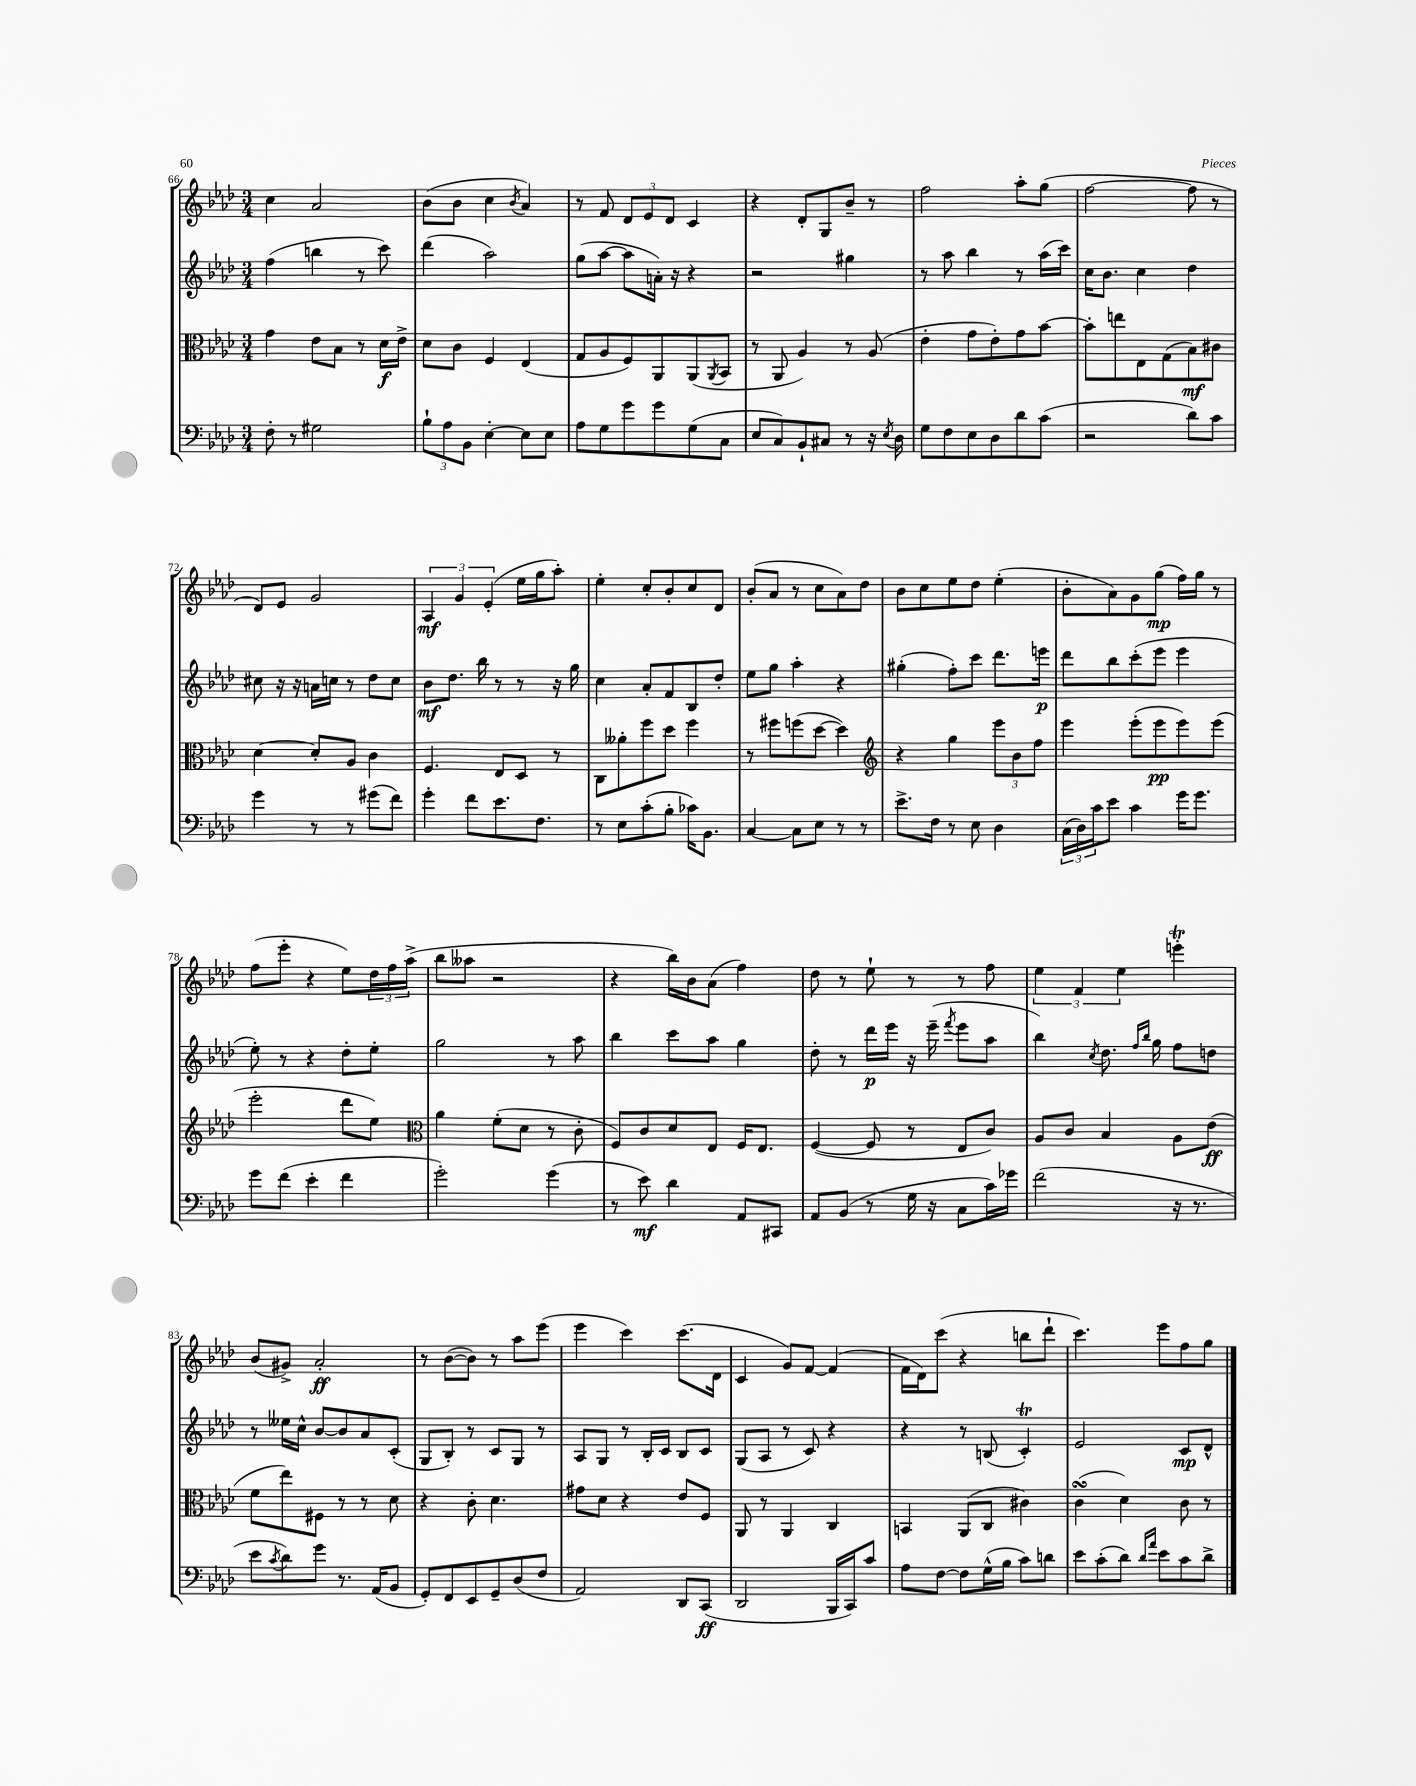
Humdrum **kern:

**kern	**dynam	**kern	**dynam	**kern	**dynam	**kern	**dynam
*part4	*part4	*part3	*part3	*part2	*part2	*part1	*part1
*staff4	*staff4	*staff3	*staff3	*staff2	*staff2	*staff1	*staff1
*clefF4	*	*clefC3	*	*clefG2	*	*clefG2	*
*k[b-e-a-d-]	*	*k[b-e-a-d-]	*	*k[b-e-a-d-]	*	*k[b-e-a-d-]	*
*M3/4	*	*M3/4	*	*M3/4	*	*M3/4	*
=66	=66	=66	=66	=66	=66	=66	=66
8F'\	.	4g\	.	(4ff\	.	4cc\	.
8r	.	.	.	.	.	.	.
2G#X\	.	8e-\L	.	4bbn\	.	2a-/	.
.	.	8B-\J	.	.	.	.	.
.	.	8r	.	8r	.	.	.
.	.	16d-\LL	f	8ccc\)	.	.	.
.	.	16e-^\JJ	.	.	.	.	.
=67	=67	=67	=67	=67	=67	=67	=67
12B-`\L	.	8d-\L	.	(4ddd-\	.	(8b-\L	.
12A-\	.	.	.	.	.	.	.
.	.	8c\J	.	.	.	8b-\J	.
12BB-\J	.	.	.	.	.	.	.
[4E-'\	.	4F/	.	2aa-\)	.	4cc\	.
.	.	.	.	.	.	8qb-/	.
8E-\L]	.	(4E-/	.	.	.	4a-/)	.
8E-\J	.	.	.	.	.	.	.
=68	=68	=68	=68	=68	=68	=68	=68
8A-\L	.	8G/L	.	(8gg\L	.	8r	.
8G\	.	8A-/	.	[8aa-\J	.	8f/	.
8g\	.	8F/)	.	8aa-\L]	.	12d-/L	.
.	.	.	.	.	.	12e-/	.
8g\	.	8AA-/	.	16an'\Jk)	.	.	.
.	.	.	.	.	.	12d-/J	.
.	.	.	.	16r	.	.	.
(8G\	.	(8AA-/	.	4r	.	4c/	.
.	.	8qAA-/	.	.	.	.	.
8C\J	.	8BB-/J	.	.	.	.	.
=69	=69	=69	=69	=69	=69	=69	=69
8E-/L	.	8r	.	2r	.	4r	.
8C/)	.	8AA-/	.	.	.	.	.
8BB-`/	.	4A-/)	.	.	.	8d-'/L	.
8C#X/J	.	.	.	.	.	8G/	.
8r	.	8r	.	4gg#X\	.	8b-~/J	.
16r	.	(8A-/	.	.	.	8r	.
8qE-/	.	.	.	.	.	.	.
16D-\	.	.	.	.	.	.	.
=70	=70	=70	=70	=70	=70	=70	=70
8G\L	.	4e-'\	.	8r	.	2ff\	.
8F\	.	.	.	8aa-\	.	.	.
8E-\	.	8g\L	.	4bb-\	.	.	.
8D-\	.	8e-'\)	.	.	.	.	.
8d-\	.	8g\	.	8r	.	8aa-'\L	.
(8c\J	.	[8b-\J	.	(16aa-\LL	.	(8gg\J	.
.	.	.	.	16ccc\JJ)	.	.	.
=71	=71	=71	=71	=71	=71	=71	=71
2r	.	8b-'\L]	.	16cc\KL	.	[2ff\	.
.	.	.	.	8.b-\J	.	.	.
.	.	8een\	.	.	.	.	.
.	.	8E-\	.	4cc\	.	.	.
.	.	(8G\	.	.	.	.	.
8d-\L)	.	8B-\)	mf	4dd-\	.	8ff\]	.
8c\J	.	8c#X\J	.	.	.	8r	.
!!LO:LB:g=z
=72	=72	=72	=72	=72	=72	=72	=72
4g\	.	[4d-\	.	8cc#X\	.	8d-/L)	.
.	.	.	.	16r	.	8e-/J	.
.	.	.	.	16r	.	.	.
8r	.	8d-'/L]	.	16an\LL	.	2g/	.
.	.	.	.	16ccn\JJ	.	.	.
8r	.	8A-/J	.	8r	.	.	.
(8g#X\L	.	4c\	.	8dd-\L	.	.	.
8f\J)	.	.	.	8cc\J	.	.	.
=73	=73	=73	=73	=73	=73	=73	=73
4g'\	.	4.F/	.	8b-\L	mf	6A-/	mf
.	.	.	.	8.dd-\J	.	.	.
.	.	.	.	.	.	6g/	.
8f\L	.	.	.	.	.	.	.
.	.	.	.	16bb-\	.	.	.
.	.	.	.	.	.	(6e-'/	.
8.e-\	.	8E-/L	.	8r	.	.	.
.	.	8D-/J	.	8r	.	16ee-\LL	.
8.F\J	.	.	.	.	.	16gg\J	.
.	.	8r	.	16r	.	8aa-'\J)	.
.	.	.	.	16gg\	.	.	.
=74	=74	=74	=74	=74	=74	=74	=74
8r	.	8C\L	.	4cc\	.	4ee-'\	.
8E-\L	.	8a--X'\	.	.	.	.	.
(8c'\	.	8ff\	.	8a-'/L	.	8cc'/L	.
8B-'\J	.	8dd-\J	.	8f/	.	8b-'/	.
16c-X\KL)	.	4ff\	.	8B-/	.	8cc/	.
8.BB-\J	.	.	.	.	.	.	.
.	.	.	.	8dd-'/J	.	8d-/J	.
=75	=75	=75	=75	=75	=75	=75	=75
[4C/	.	8r	.	8ee-\L	.	(8b-'/L	.
.	.	8ff#X\L	.	8gg\J	.	8a-/J	.
8C\L]	.	(8ffn\	.	4aa-'\	.	8r	.
8E-\J	.	[8dd-\J	.	.	.	8cc\L	.
8r	.	4dd-\])	.	4r	.	8a-\)	.
8r	.	.	.	.	.	8dd-\J	.
=76	=76	=76	=76	=76	=76	=76	=76
*	*	*clefG2	*	*	*	*	*
8.e-^\L	.	4r	.	(4gg#X'\	.	8b-\L	.
.	.	.	.	.	.	8cc\	.
16F\Jk	.	.	.	.	.	.	.
8r	.	4gg\	.	8ff'\L)	.	8ee-\	.
8E-\	.	.	.	8ccc\J	.	8dd-\J	.
4D-\	.	12eee-\L	.	8.ddd-\L	.	(4ee-'\	.
.	.	12b-\	.	.	.	.	.
.	.	12ff\J	.	.	.	.	.
.	.	.	.	16eeen\Jk	p	.	.
=77	=77	=77	=77	=77	=77	=77	=77
(24C\LL	.	4eee-\	.	8ddd-\L	.	8b-'\L	.
24D-\)	.	.	.	.	.	.	.
24c\J	.	.	.	.	.	.	.
8e-\J	.	.	.	8bb-\	.	8a-\)	.
4c\	.	(8eee-'\L	.	(8ccc'\	.	8g\	.
.	.	8eee-\	pp	8eee-\J	.	(8gg\J	mp
16g\KL	.	8eee-\)	.	4eee-\	.	16ff\LL)	.
8.g\J	.	.	.	.	.	16gg\JJ	.
.	.	(8eee-\J	.	.	.	8r	.
!!LO:LB:g=z
=78	=78	=78	=78	=78	=78	=78	=78
8g\L	.	2eee-'\	.	8ee-'\)	.	(8ff\L	.
(8f\J	.	.	.	8r	.	8eee-'\J	.
4e-'\	.	.	.	4r	.	4r	.
4f\	.	8ddd-\L	.	8dd-'\L	.	8ee-\L)	.
.	.	8ee-\J)	.	8ee-'\J	.	24dd-\L	.
.	.	.	.	.	.	24ff\	.
.	.	.	.	.	.	(24aa-^\JJ	.
=79	=79	=79	=79	=79	=79	=79	=79
*	*	*clefC3	*	*	*	*	*
2g'\)	.	4a-\	.	2gg\	.	8bb-\L	.
.	.	.	.	.	.	8aa--X\J	.
.	.	(8f'\L	.	.	.	2r	.
.	.	8d-\J	.	.	.	.	.
(4g\	.	8r	.	8r	.	.	.
.	.	8c'\	.	8aa-\	.	.	.
=80	=80	=80	=80	=80	=80	=80	=80
8r	.	8F/L)	.	4bb-\	.	4r	.
8e-\)	mf	8c/	.	.	.	.	.
4d-\	.	8d-/	.	8ccc\L	.	16bb-\LL)	.
.	.	.	.	.	.	16b-\J	.
.	.	8E-/J	.	8aa-\J	.	(8a-\J	.
8AA-/L	.	16F/KL	.	4gg\	.	4ff\)	.
.	.	8.E-/J	.	.	.	.	.
8CC#X/J	.	.	.	.	.	.	.
=81	=81	=81	=81	=81	=81	=81	=81
8AA-/L	.	([4F/	.	8dd-'\	.	8dd-\	.
(8BB-/J	.	.	.	8r	.	8r	.
8r	.	8F/]	.	16ddd-\LL	p	8ee-`\	.
.	.	.	.	16eee-\JJ	.	.	.
16G\	.	8r	.	16r	.	8r	.
16r	.	.	.	(16eee-~\	.	.	.
.	.	.	.	8qfff/	.	.	.
8C\L	.	8E-/L	.	8eee-\L	.	8r	.
16c\L)	.	8c/J)	.	8aa-\J	.	8ff\	.
16g-X\JJ	.	.	.	.	.	.	.
=82	=82	=82	=82	=82	=82	=82	=82
(2f\	.	8A-/L	.	4bb-\)	.	6ee-\	.
.	.	8c/J	.	.	.	.	.
.	.	.	.	.	.	6f/	.
.	.	.	.	8qcc/	.	.	.
.	.	4B-/	.	8.dd-\	.	.	.
.	.	.	.	.	.	6ee-\	.
.	.	.	.	16qqff/LL	.	.	.
.	.	.	.	16qqbb-/JJ	.	.	.
.	.	.	.	16gg\	.	.	.
16r	.	8A-\L	.	8ff\L	.	4eeent'\	.
8.r	.	.	.	.	.	.	.
.	.	(8e-\J	ff	8ddn\J	.	.	.
!!LO:LB:g=z
=83	=83	=83	=83	=83	=83	=83	=83
8e-\L	.	8f\L	.	8r	.	(8b-/L	.
8qc/	.	.	.	.	.	.	.
8d-\)	.	8ee-\)	.	16ee--X\LL	.	8g#X^/J)	.
.	.	.	.	16cc^^\JJ	.	.	.
8g\J	.	8F#X\J	.	[8b-/L	.	2a-'/	ff
8.r	.	8r	.	8b-/]	.	.	.
.	.	8r	.	8a-/	.	.	.
(16AA-/KL	.	.	.	.	.	.	.
8BB-/J	.	8d-\	.	(8c'/J	.	.	.
=84	=84	=84	=84	=84	=84	=84	=84
8GG'/L)	.	4r	.	8G/L	.	8r	.
8FF/	.	.	.	8B-'/J)	.	([8b-\L	.
8EE-/	.	8c'\	.	8r	.	8b-\J])	.
8GG~/	.	4.d-\	.	8c/L	.	8r	.
(8D-/	.	.	.	8G/J	.	8aa-\L	.
8F/J	.	.	.	8r	.	(8eee-\J	.
=85	=85	=85	=85	=85	=85	=85	=85
2AA-/)	.	8g#X\L	.	8A-/L	.	4eee-\	.
.	.	8d-\J	.	8G/J	.	.	.
.	.	4r	.	8r	.	4ccc\)	.
.	.	.	.	16B-'/LL	.	.	.
.	.	.	.	16c/JJ	.	.	.
8DD-/L	.	8e-/L	.	8B-/L	.	(8.ccc\L	.
(8CC/J	ff	8F/J	.	8c/J	.	.	.
.	.	.	.	.	.	16d-\Jk	.
=86	=86	=86	=86	=86	=86	=86	=86
2DD-/	.	8AA-/	.	(8G/L	.	4c/	.
.	.	8r	.	8A-/J	.	.	.
.	.	4AA-/	.	8r	.	8g/L)	.
.	.	.	.	8c/)	.	[8f/J	.
16BBB-/LL	.	4C/	.	4r	.	(4f/]	.
16CC/J)	.	.	.	.	.	.	.
8c/J	.	.	.	.	.	.	.
=87	=87	=87	=87	=87	=87	=87	=87
8A-\L	.	4BBn/	.	4r	.	16f\LL	.
.	.	.	.	.	.	16d-\J)	.
[8F\J	.	.	.	.	.	(8ccc\J	.
8F\L]	.	(8AA-/L	.	8r	.	4r	.
(16G^^\L	.	8C/J	.	(8Bn/	.	.	.
16B-\JJ	.	.	.	.	.	.	.
8c\L)	.	4c#X\)	.	4ct'/)	.	8bbn\L	.
8dn\J	.	.	.	.	.	8ddd-`\J	.
=88	=88	=88	=88	=88	=88	=88	=88
8e-\L	.	(4csSsS\	.	2e-/	.	4.ccc\)	.
(8c'\	.	.	.	.	.	.	.
8d-\J)	.	4d-\)	.	.	.	.	.
16qqd-/LL	.	.	.	.	.	.	.
16qqa-/JJ	.	.	.	.	.	.	.
8e-\L	.	.	.	.	.	8eee-\L	.
8c\	.	8c\	.	8c/L	mp	8ff\	.
8d-^\J	.	8r	.	8d-^^/J	.	8gg\J	.
==	==	==	==	==	==	==	==
*-	*-	*-	*-	*-	*-	*-	*-
